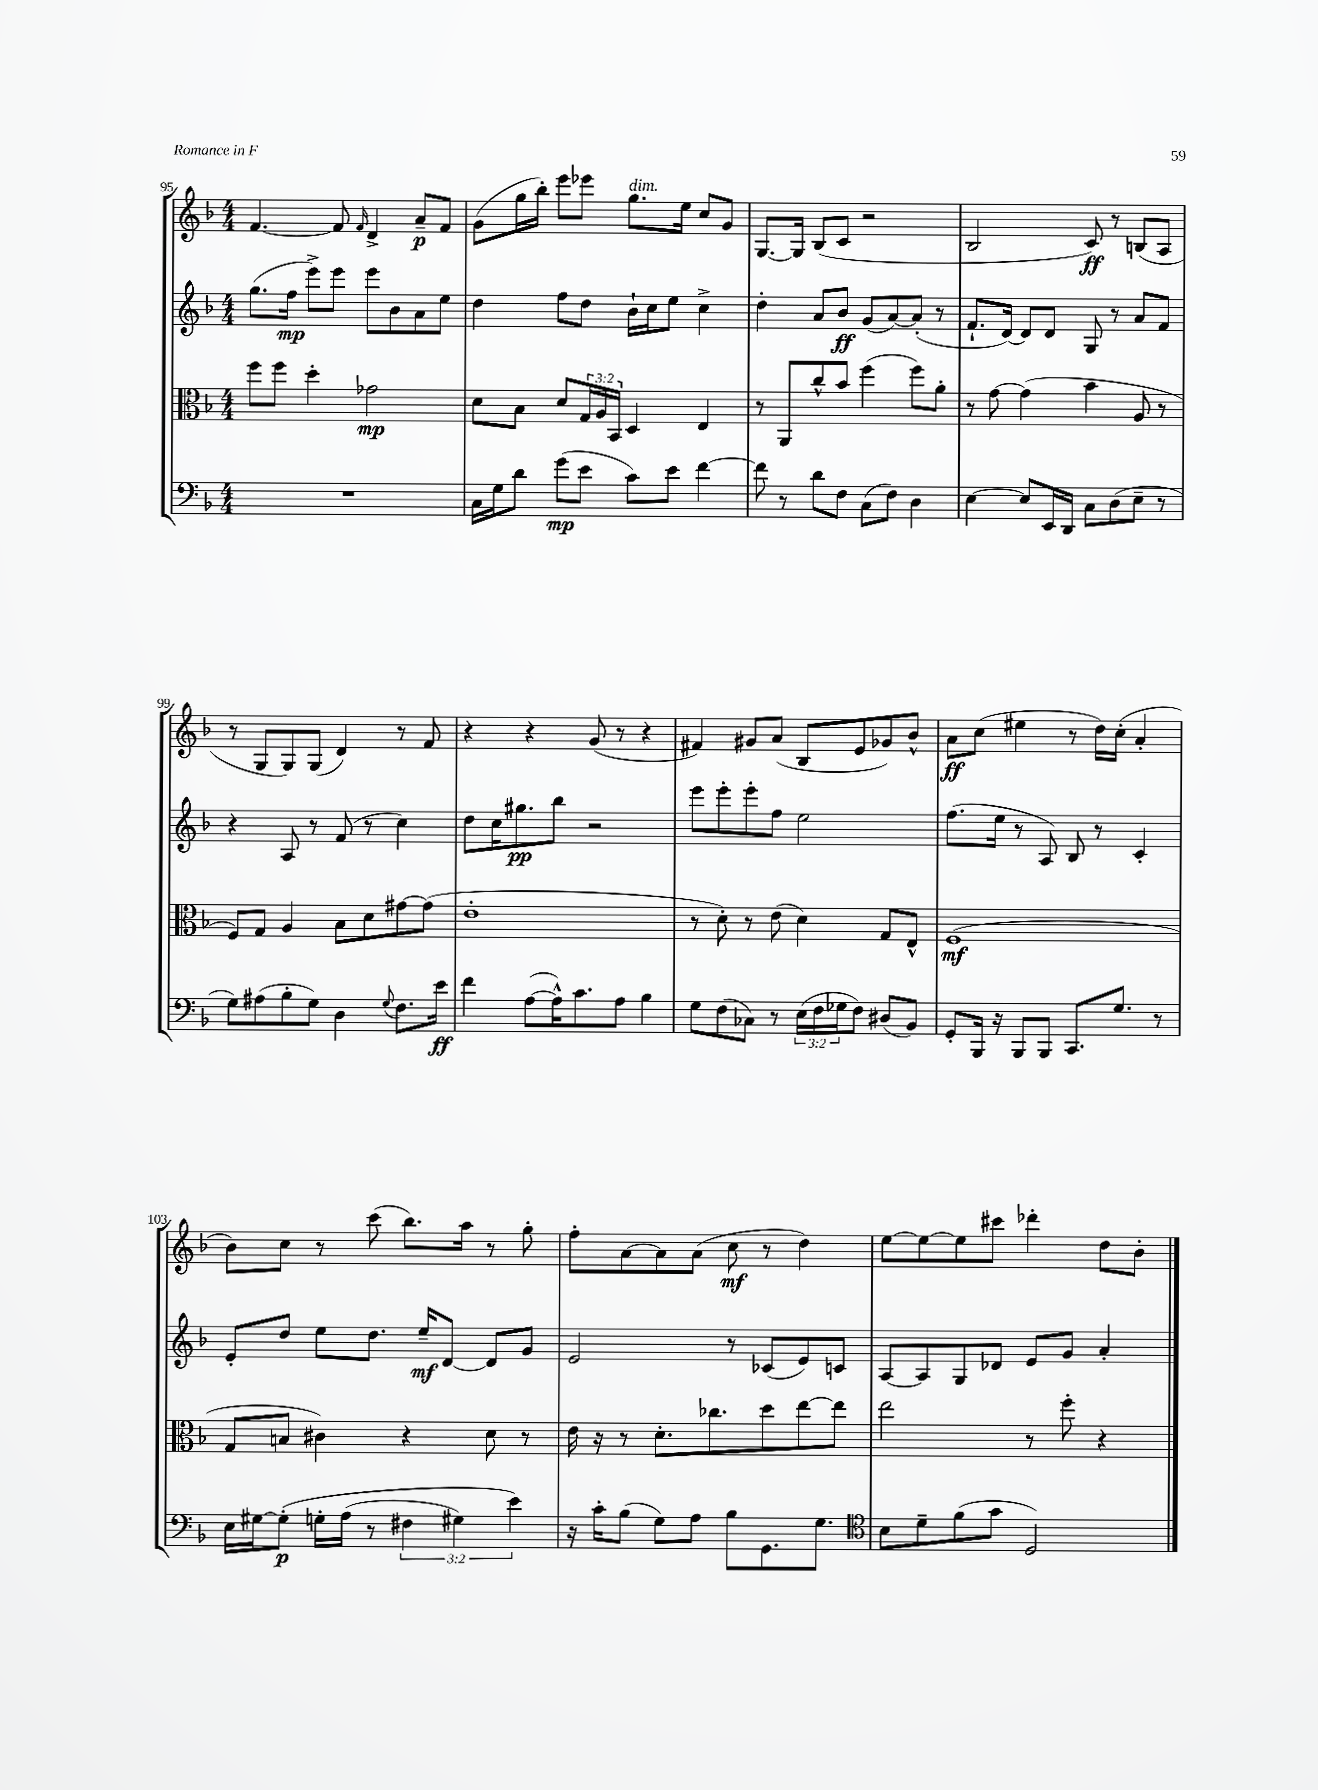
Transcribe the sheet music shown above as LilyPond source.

<<
\new StaffGroup <<
\new Staff = "s0" {
    \clef treble \key f \major \numericTimeSignature \time 4/4
    f'4.~ f'8 \grace { f'16 } d'4-> a'8--\p f'8 |
    g'8( g''16 bes''16-.) e'''8 ees'''8 g''8.^\markup { \italic "dim." } e''16 c''8 g'8 |
    g8.~ g16 bes8( c'8 r2 |
    bes2 c'8\ff) r8 b8( a8 |
    r8 g8 g8) g8( d'4) r8 f'8 |
    r4 r4 g'8( r8 r4 |
    fis'4) gis'8 a'8( bes8 e'8 ges'8) bes'8-^ |
    a'8\ff c''8( eis''4 r8 d''16) c''16-.( a'4-. |
    bes'8) c''8 r8 c'''8( bes''8.) a''16 r8 g''8-. |
    f''8-. a'8~ a'8 a'8( c''8\mf r8 d''4) |
    e''8~ e''8~ e''8 cis'''8 des'''4-. d''8 bes'8-. \bar "|." |
}
\new Staff = "s1" {
    \clef treble \key f \major \numericTimeSignature \time 4/4
    g''8.( f''16\mp e'''8->) e'''8 e'''8 bes'8 a'8 e''8 |
    d''4 f''8 d''8 bes'16-! c''16 e''8 c''4-> |
    d''4-. a'8 bes'8\ff g'8( a'8~) a'8-.( r8 |
    f'8.-! d'16~) d'8 d'8 g8 r8 a'8 f'8 |
    r4 a8 r8 f'8( r8 c''4) |
    d''8 c''16 gis''8.\pp bes''8 r2 |
    e'''8 e'''8-. e'''8-. f''8 e''2 |
    f''8.( e''16 r8 a8) bes8 r8 c'4-. |
    e'8-. d''8 e''8 d''8. e''16--\mf d'8~ d'8 g'8 |
    e'2 r8 ces'8( e'8) c'8 |
    a8~ a8 g8 des'8 e'8 g'8 a'4-. \bar "|." |
}
\new Staff = "s2" {
    \clef alto \key f \major \numericTimeSignature \time 4/4 \override Staff.TupletNumber.text = #tuplet-number::calc-fraction-text
    f''8 f''8 d''4-. ges'2\mp |
    d'8 bes8 d'8 \tuplet 3/2 { g16 a16 bes,16 } d4 e4 |
    r8 a,8 c''8-^ bes'8 f''4( f''8) a'8-. |
    r8 g'8~ g'4( bes'4 a8 r8 |
    f8) g8 a4 bes8 d'8 gis'8~ gis'8( |
    e'1-. |
    r8 d'8-.) r8 e'8( d'4) g8 e8-^ |
    f1\mf( |
    g8 b8 cis'4) r4 d'8 r8 |
    e'16 r16 r8 d'8.-. ces''8. d''8 e''8~ e''8 |
    e''2 r8 f''8-. r4 \bar "|." |
}
\new Staff = "s3" {
    \clef bass \key f \major \numericTimeSignature \time 4/4 \override Staff.TupletNumber.text = #tuplet-number::calc-fraction-text
    R1 |
    c16 g16 d'8 g'8\mp( e'8 c'8) e'8 f'4~ |
    f'8 r8 d'8 f8 c8( f8) d4 |
    e4~ e8 e,16 d,16 c8 d8( e8-- r8 |
    g8) ais8( bes8-. g8) d4 \appoggiatura { g8 } f8. e'16\ff |
    f'4 a8~( a16-^) c'8. a8 bes4 |
    g8 f8( ces8) r8 \tuplet 3/2 { e16( f16 ges16 } f8) dis8( bes,8) |
    g,8-. bes,,16 r16 bes,,8 bes,,8 c,8. g8. r8 |
    e16 gis16~ gis8-.\p\( g16-. a16( r8 \tuplet 3/2 { fis4 gis4) e'4\) } |
    r16 c'16-. bes8( g8) a8 bes8 g,8. g8. |
    \clef tenor bes8 d'8-- f'8( g'8 d2) \bar "|." |
}
>>
>>
\layout { \context { \Score currentBarNumber = #95 } }
